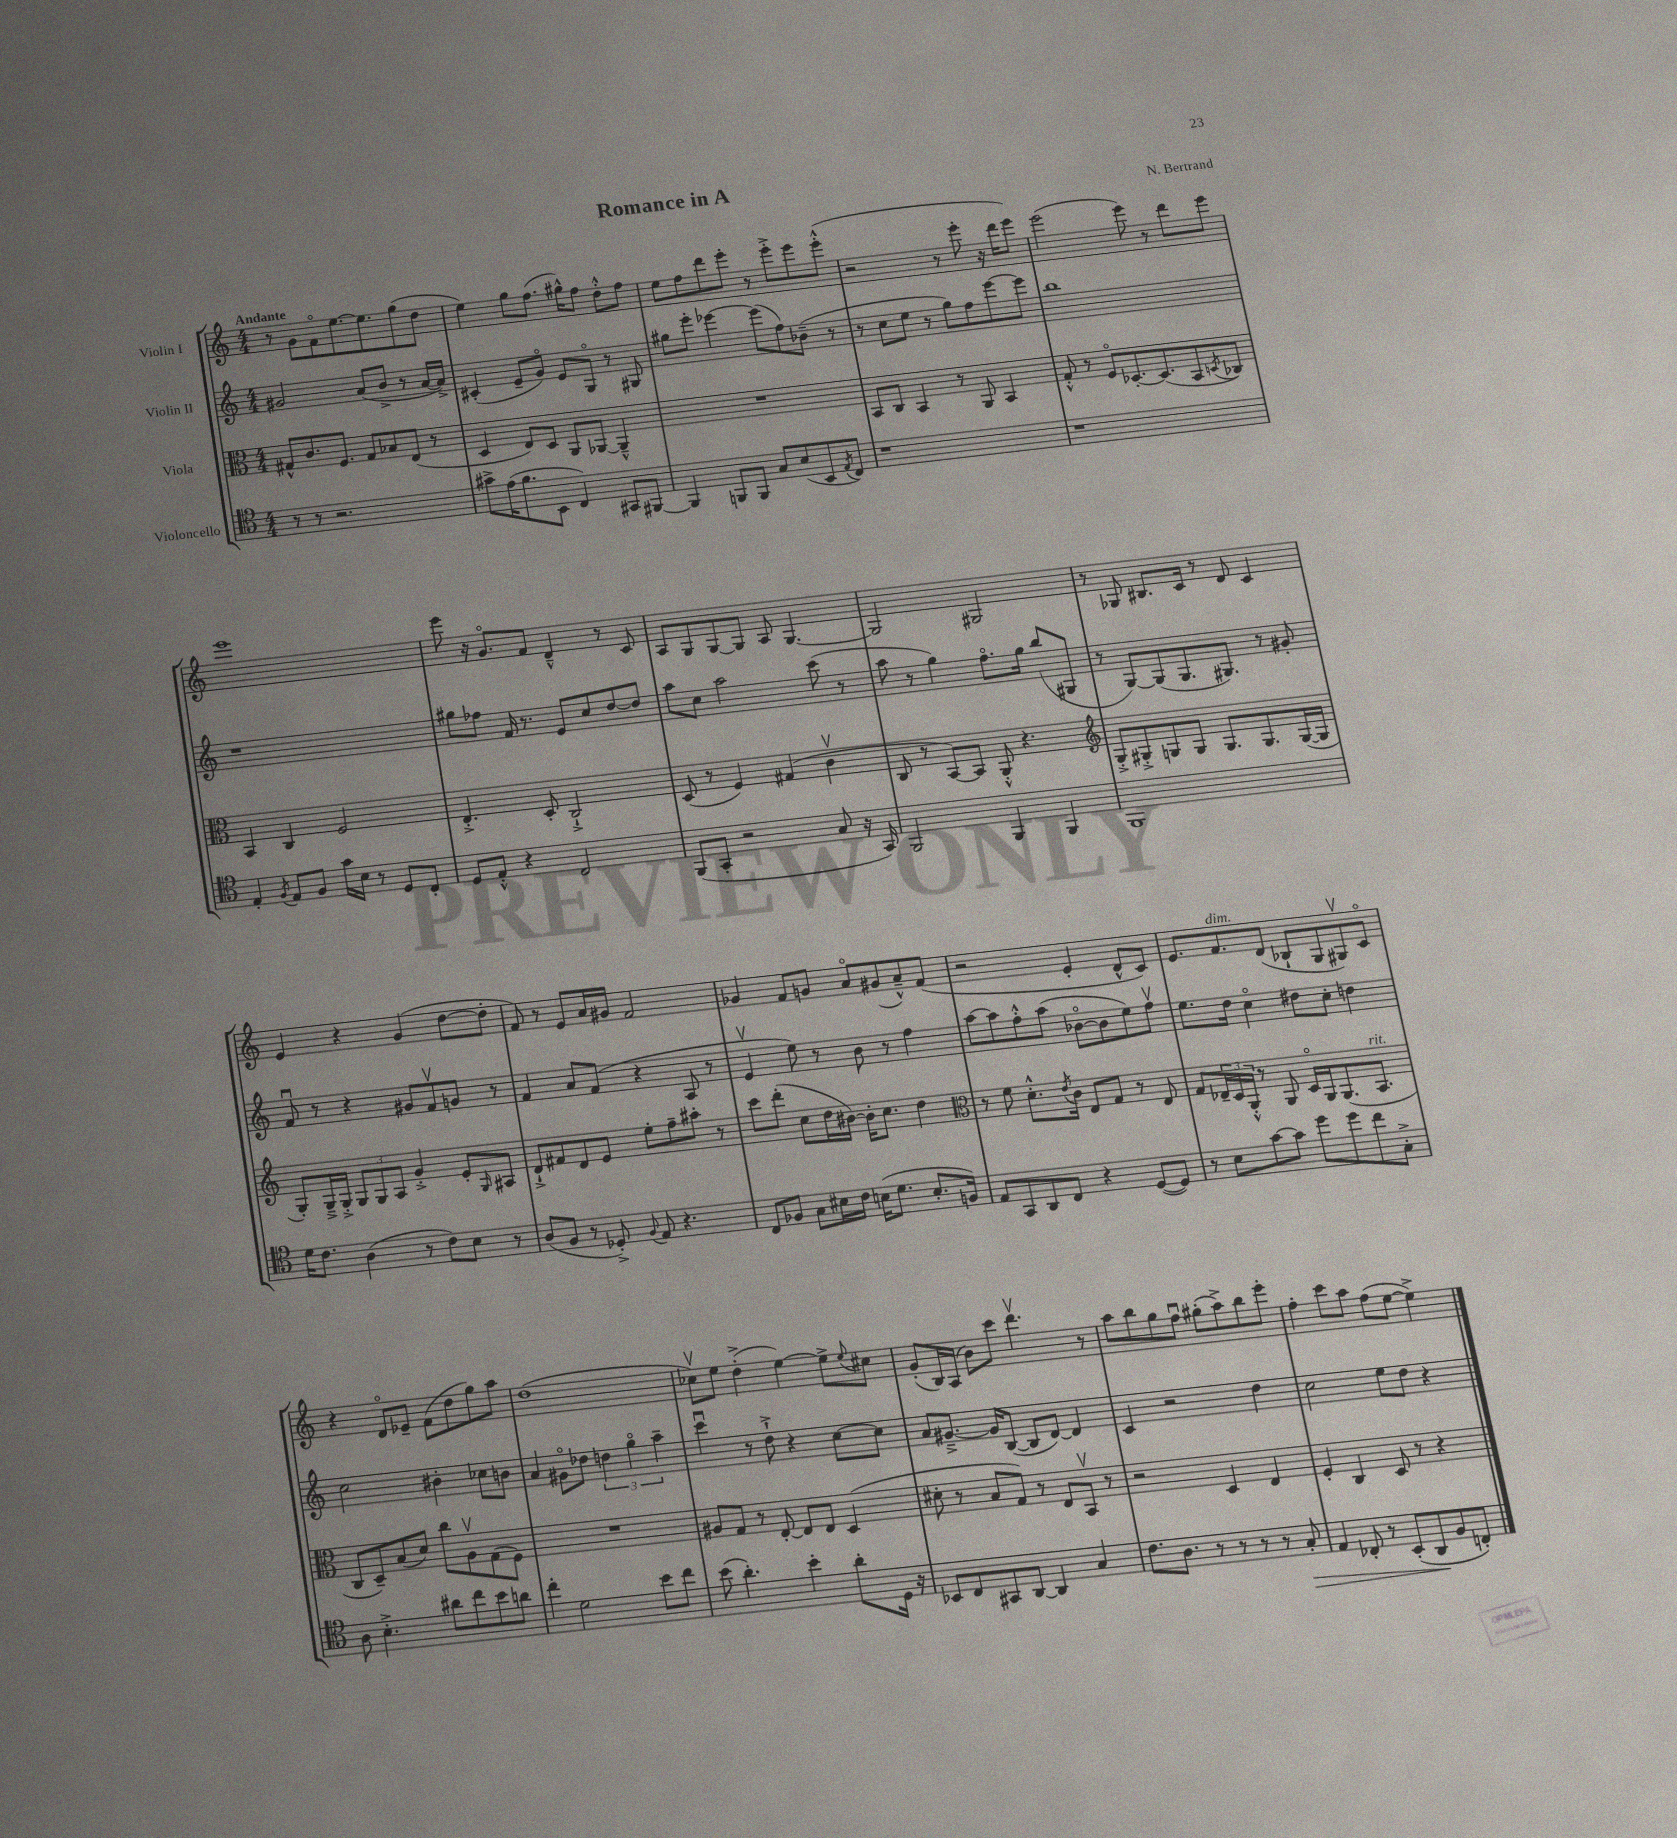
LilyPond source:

\header { title = "Romance in A" composer = "N. Bertrand" }
<<
\new StaffGroup <<
\new Staff = "s0" \with { instrumentName = "Violin I" } {
    \clef treble \key c \major \numericTimeSignature \time 4/4 \tempo "Andante"
    r8 g'8 f'8\flageolet e''8.~ e''8. g''8( d''8 |
    e''4) g''8 f''8.( gis''16-^) f''8 d''8-.-^ f''8 |
    e''8 f''8 d'''8 e'''8-. r8 e'''8-.-> e'''8 e'''8-.-^( |
    r2 r8 e'''8-. r16 d'''16 e'''8) |
    e'''2( e'''8) r8 d'''8 e'''8 |
    e'''1 |
    e'''8 r16 g'8.\flageolet f'8 d'4---^ r8 c'8 |
    a8 g8 g8~ g8 a8 g4.~ |
    g2 gis2 |
    r8 ges8 bis8. c'16 r8 d'8 c'4 |
    e'4 r4 g'4( d''8~ d''8-. |
    f'8) r8 e'8 a'16 gis'16 f'2 |
    ges'4 f'8 g'8 a'8\flageolet gis'8( a'8---^) f'8( |
    r2 e'4-. d'8-^ c'8) |
    e'8. f'8.^\markup { \italic "dim." } d'8( bes8-! g8 gis8\upbow) c'8\flageolet |
    r4 d'8\flageolet ees'8-- f'8( d''8 g''8) a''8 |
    d''1( |
    ces''8\upbow) e''8 d''4-.->( e''4~) e''8-> \appoggiatura { e''8 } cis''8 |
    g'8-.( b16) a16( b'8) c'''8 d'''4.\upbow r8 |
    a''8 b''8 g''8 f''8\downbow gis''8-.( a''8->) b''8 e'''8-. |
    f''4-. c'''8 a''8 f''8( e''8~ e''4->) \bar "|." |
}
\new Staff = "s1" \with { instrumentName = "Violin II" } {
    \clef treble \key c \major \numericTimeSignature \time 4/4
    gis'2 a'8( b'8-> r8 a'16~ a'16->) |
    cis'4-.( e'8-- g'8\flageolet) e'8 g8\flageolet r8 gis8 |
    gis''8 e'''8-. ees'''4~ ees'''8( f''8) bes'8--( r8 |
    r8 c''8 e''8 r8 g''8) f''8 e'''8~ e'''8 |
    b''1 |
    r1 |
    gis''8 fes''8 f'16 r8. e'8 c''8 d''8~ d''8 |
    a''8 c''8 a''2 c'''8( r8 |
    a''8 r8 g''4) f''8.\flageolet g''16 b''8( gis8 |
    r8 g8~) g8( g8. gis8.) r8 gis'8-. |
    f'8\downbow r8 r4 gis'8 f'8\upbow g'8 r8 |
    f'4 a'8 f'8( r4 a8 r8 |
    e'4\upbow e''8) r8 b'8 r8 f''4 |
    a''8~ a''8 f''8-.-^ a''8( bes'8~\flageolet bes'8 e''8) f''8\upbow |
    e''8. d''16 c''4\flageolet dis''8 c''8-. d''4 |
    c''2 bis'4-. ces''8 b'8 |
    a'4 gis'8\flageolet des''8 \tuplet 3/2 { d''4 g''4\flageolet a''4-- } |
    c'''4\downbow r8 d''8-!-> r4 c''8~ c''8 |
    a'8 gis'8.~---> gis'16 b8~( b8 d'8~) d'4 |
    c'4 r2 d''4 |
    c''2 e''8 d''8 r4 \bar "|." |
}
\new Staff = "s2" \with { instrumentName = "Viola" } {
    \clef alto \key c \major \numericTimeSignature \time 4/4
    gis8-^ c'8. f8. gis8 bes8 e8( r8 |
    d4 e8) d8 a,8 aes,8~ aes,4---^ |
    R1 |
    b,8 c8 b,4 r8 a,8 b,4 |
    g8-.-^ r8 f8\flageolet des8.~-. des8.( b,8 \acciaccatura { d8 } ces8) |
    b,4 c4 f2 |
    e4.-.-> d8-. c2-!-> |
    d8( r8 f4) gis4( c'4\upbow |
    c8 r8 b,8~) b,8 a,8-.-^ r4. |
    \clef treble g8-.-> gis8-.-> g8 g8 g8. g8. g16~( g16 |
    g8-.) g16---> g16-.-> \tuplet 3/2 { g8 g8 a8 } g'4-.-> e'8-. \grace { g16 } ais8 |
    d'8-!-> fis'8 d'8 e'8 e''8-. f''8-- ais''8-. r8 |
    c'''8 d'''8-.( c''8 d''16 bis'16~) bis'16-. c''8. d''4 |
    \clef alto r8 f'8 d'8.-.-^ \acciaccatura { e'8 } c'16 e8 g8 r8 e8 |
    g8 \tuplet 3/2 { ees16-- d16 a,16-.-^ } r8 a,8 d16\flageolet a,16 a,8.( b,8.^\markup { \italic "rit." } |
    c8 d8--) b8( d'8) c''8 a8\upbow g8( f8) |
    R1 |
    ais8 g8 r8 e8~-. e8 e8 d4( |
    dis'8-. r8 b8 g8) r8 e8 b,8\upbow r8 |
    r2 d4 e4 |
    f4-. c4 d8 r8 r4 \bar "|." |
}
\new Staff = "s3" \with { instrumentName = "Violoncello" } {
    \clef tenor \key c \major \numericTimeSignature \time 4/4
    r8 r8 r2. |
    gis'8-> e'16( f'8. b,8 c4) gis,8 fis,8~ |
    fis,4 f,8 f,8 g8 b8( b,8 \acciaccatura { e8 } c8) |
    r1 |
    r1 |
    e4-. \acciaccatura { f8 } e8 f8 g'16 b16 r8 d8 c8-. |
    d8 e8-.-^ r4 c2 |
    f,8( g,8-. r2 g8 r16 g,16) |
    f,2 f,4 f,4 |
    f,1 |
    d'16 c'8. a4( r8 c'8) b8 r8 |
    a8( f8 r8 des8-.->) \appoggiatura { f8 } e8 r4. |
    c8 fes8 g8 bis16 c'16 b16( d'8. b8.-. f16) |
    e8 g,8 a,8 c8 r4 d8~( d8) |
    r8 b8 g'8~ g'8 d''8 d''8 c''8 g8-.-> |
    a8 b4.-.-> ais'8 c''8 b'8 a'8 |
    c''4-. d'2 b'8 c''8 |
    b'8( a'4.-.) b'4-. a'8-. d16 r16 |
    bes,8 c8 gis,8 a,8~ a,4 g4 |
    c'8. a8. r8 r8 r8 r8 g8-.\> |
    e4 ces8-. r8 b,8-.( a,8\! f8 c8-.) \bar "|." |
}
>>
>>
\layout { \context { \Score \remove "Bar_number_engraver" } }
